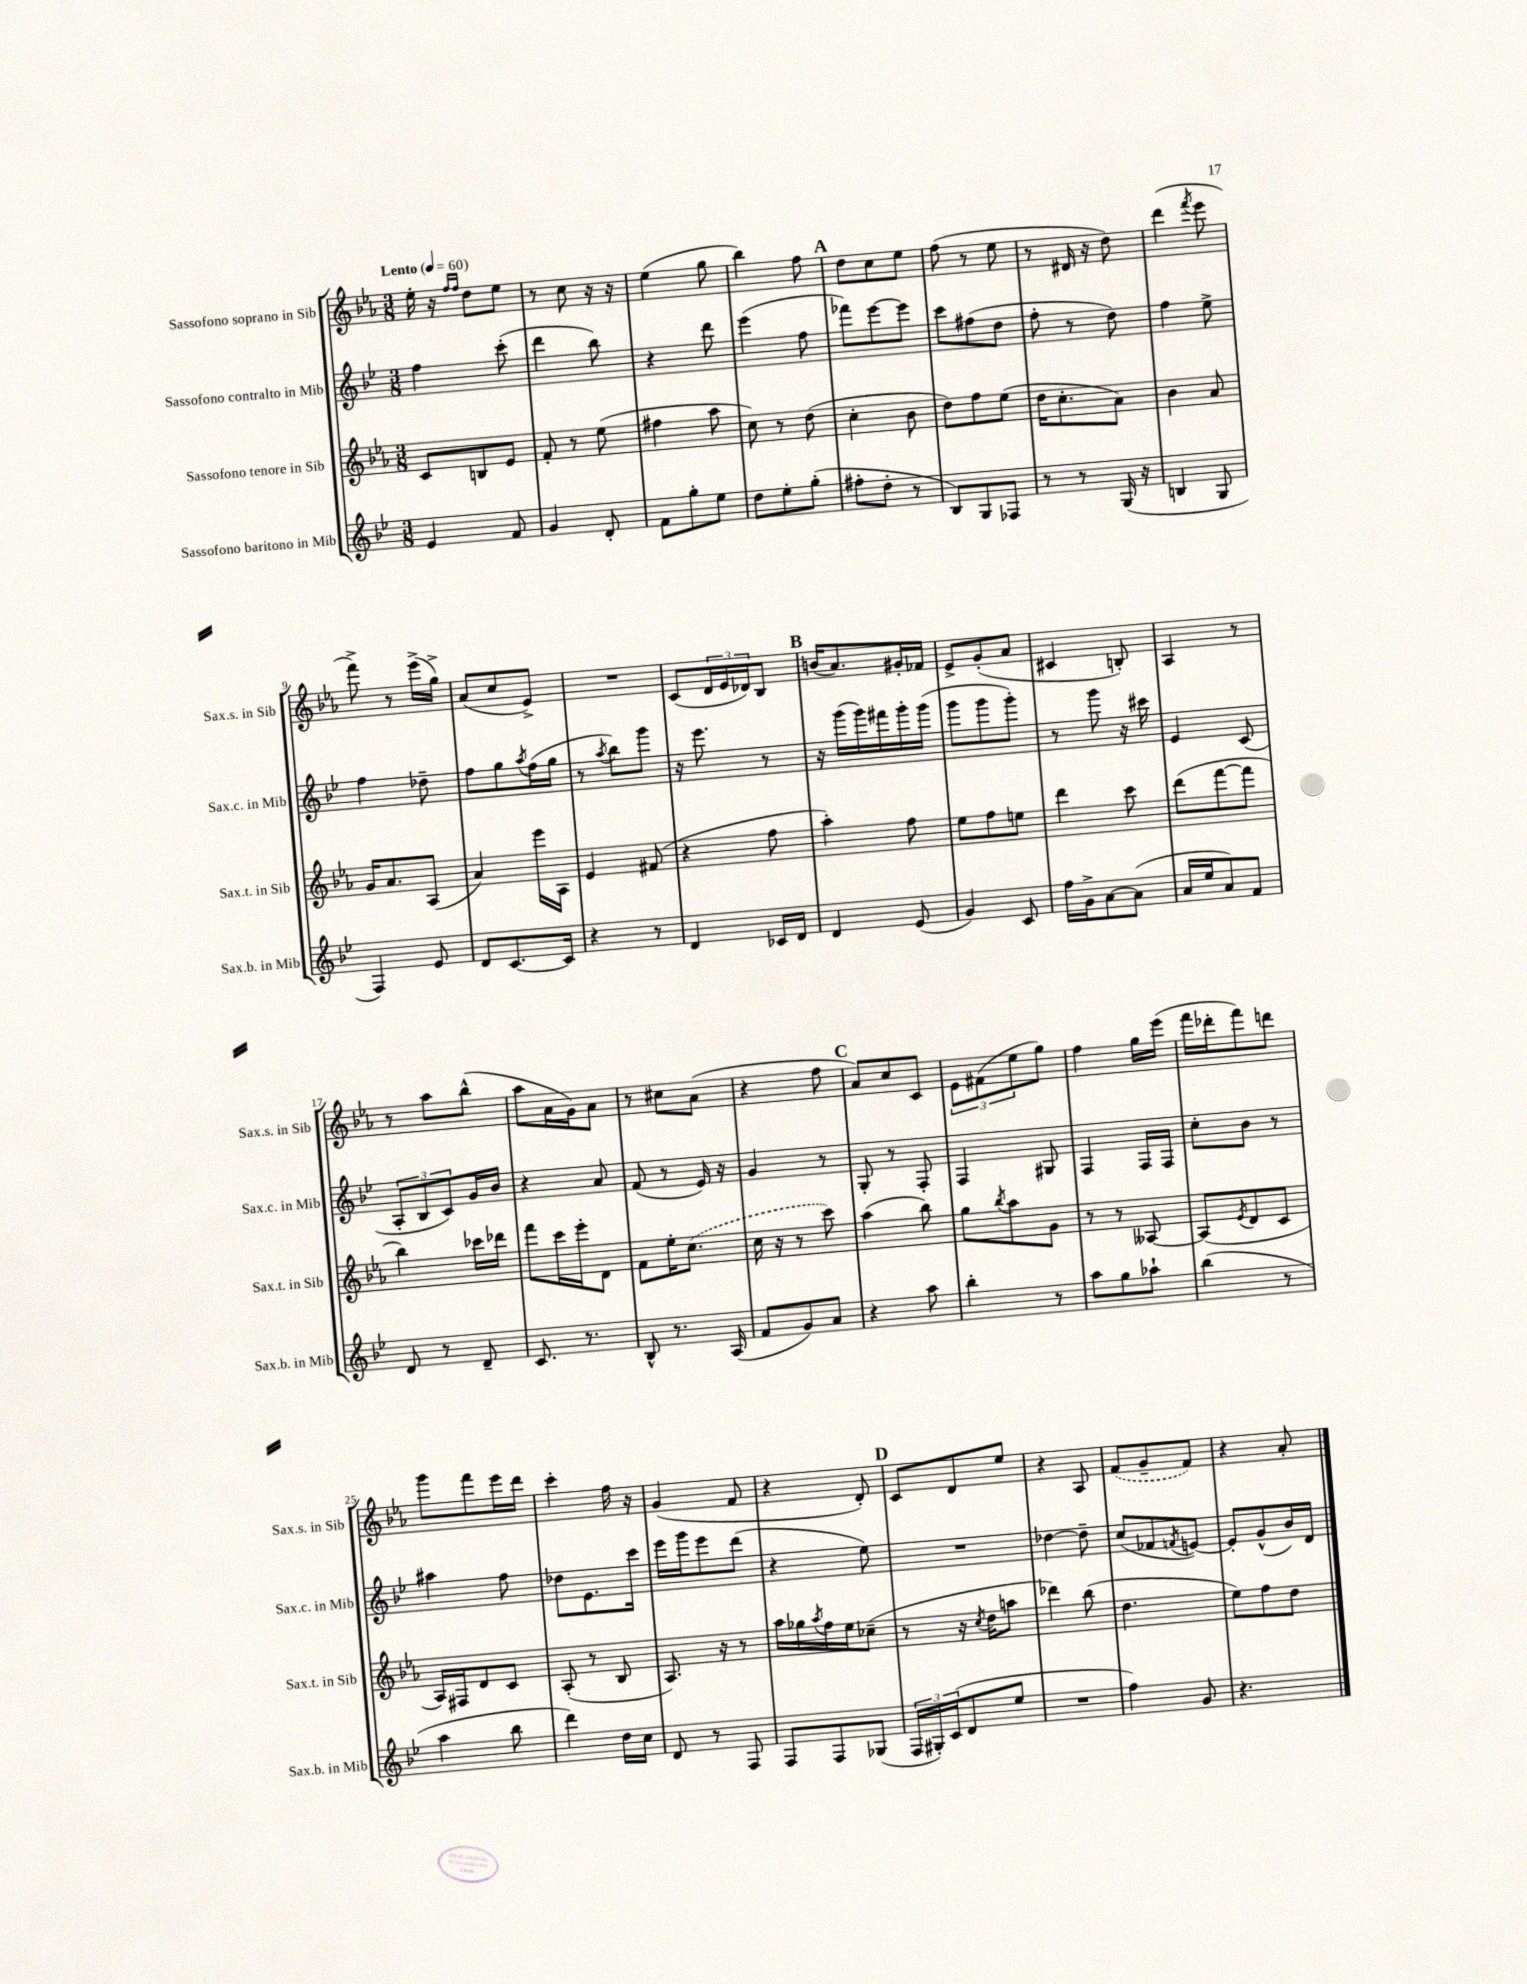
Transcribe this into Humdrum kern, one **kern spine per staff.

**kern	**kern	**kern	**kern
*staff4	*staff3	*staff2	*staff1
*clefG2	*clefG2	*clefG2	*clefG2
*k[b-e-]	*k[b-e-a-]	*k[b-e-]	*k[b-e-a-]
*M3/8	*M3/8	*M3/8	*M3/8
*MM60	*MM60	*MM60	*MM60
4e-/	8c/L	4ff\	16ee-'\
.	.	.	16r
.	.	.	16qqff/LL
.	.	.	16qqff/JJ
.	8B/	.	8dd\L
8f/	8e-/J	(8ccc'\	8ee-\J
=	=	=	=
4g/	8f'/	4ddd\	8r
.	8r	.	8cc\
8d'/	(8ee-\	8bb-\)	16r
.	.	.	16r
=	=	=	=
8f\L	4ff#\	4r	(4ee-\
8gg'\	.	.	.
8ee-\J	8aa-\	8ddd\	8gg\
=	=	=	=
8dd\L	8cc\)	(4eee-\	4bb-\)
8ee-'\	8r	.	.
(8gg'\J	(8dd\	8ff\	8ff\
=	=	=	=
8ff#'\L	4cc'\	8fff-\L)	8dd\L
8dd'\J	.	[8eee-\	8cc\
8r	8b-\	8eee-\]J	8ee-\J
=	=	=	=
8B-/L)	8dd\L)	8ccc\L	(8ff\
8G/	8ff\	(8ff#\	8r
8F-/J	(8ee-\J	8dd\J	8ee-\
=	=	=	=
8r	16dd\LK	8ff'\	8r
.	8.cc'\	.	.
8r	.	8r	16d#/
.	.	.	16r
(16G/	8a-\J)	8dd\)	8dd\)
16r	.	.	.
=	=	=	=
4B/	4b-\	4ff\	(4ddd\
.	.	.	8qfff/
8G/	8a-/	8ee-^\	8eee-\
=	=	=	=
4F/)	16g/LK	4ff\	8fff^\)
.	8.a-/	.	.
.	.	.	8r
8e-/	(8A-/J	8dd-~\	(16eee-^\LL
.	.	.	16gg^\JJ)
=	=	=	=
8d/L	4a-/)	8ff\L	(8a-/L
[8.c/	.	8gg\	8cc/
.	.	8qaa/	.
.	16eee-\LL	(16ff\L	8e-^/J)
16c/]Jk	16A-\JJ	16gg\JJ	.
=	=	=	=
4r	4e-/	8r	4.r
.	.	8qaa/	.
.	.	8bb-\L)	.
8r	(8f#/	8ggg\J	.
=	=	=	=
4d/	4r	16r	(8c/L
.	.	8.eee-\	.
.	.	.	24d/L
.	.	.	24e-/
.	.	.	24d-/J)
16c-/LL	8ff\	8r	8B-/J
16d/JJ	.	.	.
=	=	=	=
4d/	4aa-'\)	16r	(16b/LK
.	.	(16ggg\LL	8.a-/)
.	.	16ggg\)	.
.	.	16fff#\	.
(8e-/	8ff\	16ggg'\	16g#'/L
.	.	(16ggg\JJ	16f-/JJ
=	=	=	=
4g/)	8ee-\L	8ggg\L	8e-^/L
.	8ff\	8ggg\	(8g'/
8c/	8ee\J	8ggg'\J)	8a-/J
=	=	=	=
16ff\LL	4ddd\	8r	4c#/
16g^\J	.	.	.
[8a\	.	8ggg\	.
(8a\]J	8ccc\	16r	8B'/)
.	.	16ccc#\	.
=	=	=	=
16a/LL	(8ddd\L	4e-/	4A-/
16ee-/J	.	.	.
8a/)	[8fff\	.	.
8f/J	8fff\]J	(8c/	8r
=	=	=	=
8d/	4bb-\)	12A'/L	8r
.	.	12B-/	.
8r	.	.	8aa-\L
.	.	12c/)	.
8d~/	16ccc-\LL	16g/L	(8bb-^^\J
.	16ddd-\JJ	16b-/JJ	.
=	=	=	=
8.c/	8fff\L	4r	8aa-\L
.	16ccc\L	.	16a-\L
8.r	16eee-'\J	.	16g\J)
.	8d\J	8a/	8a-\J
=	=	=	=
8B-^^/	8f\L	(8f/	8r
8.r	16ee-'\K	8r	8cc#\L
.	(8.cc\J	.	.
.	.	16e-/)	(8a-\J
(16A/	.	16r	.
=	=	=	=
8f/L	16cc\	4g/	4r
.	16r	.	.
8g/)	8r	.	.
8a/J	8ccc\)	8r	8ff\
=	=	=	=
4r	(4aa-\	8G'/	8a-/L)
.	.	8r	8cc/
8aa\	8bb-\)	8F'/	8c/J
=	=	=	=
4bb-'\	8gg\L	4F/	12e-\L
.	.	.	(12f#\
.	8qbb-/	.	.
.	8aa-\	.	.
.	.	.	12ee-\
8r	8g\J	8G#/	8gg\J)
=	=	=	=
8aa\L	8r	4F/	4ff\
8gg\	8r	.	.
8aa-`\J	[8A--/	16F/LL	16gg\LL
.	.	16F/JJ	(16eee-\JJ
=	=	=	=
(4bb-\	(8A--/]L	8cc'\L	16fff\LL
.	.	.	16ddd-'\J
.	8qe-/	.	.
.	8d/	8b-\J	8fff\)
8r	8c/J	8r	8ddd\J
=	=	=	=
4aa\	16A-/LL)	4aa#\	8ggg\L
.	16F#/J	.	.
.	8d/	.	8fff\
8bb-\	8c/J	8ff\	16eee-\L
.	.	.	16ddd\JJ
=	=	=	=
4ddd\)	(8A-'/	8dd-\L	4ccc'\
.	8r	8.e-\	.
16dd\LL	8B-/	.	16ff\
16cc\JJ	.	16ccc\Jk	16r
=	=	=	=
8d/	8.A-/)	16eee-\LL	(4g/
.	.	16ggg\J	.
8r	.	8eee-\	.
.	16r	.	.
8F/	8r	(8ddd\J	8f/
=	=	=	=
8F/L	16aa-\LL	4r	4r
.	16gg-\	.	.
.	8qaa-/	.	.
8F/	16ff\	.	.
.	16ee-\J	.	.
(8G-/J	(8cc-~\J	8ee-\)	8d'/)
=	=	=	=
24F/LL	8r	4.r	8c/L
24G#'/)	.	.	.
(24c/J	.	.	.
8d/	16r	.	8d/
.	8qcc/	.	.
.	16dd\LK	.	.
8ee-/J	8aa\J	.	8ee-/J
=	=	=	=
4.r	4ddd-\)	[4dd-\	4r
.	(8bb-\	8dd-~\]	8A-/
=	=	=	=
4ff\)	4.dd\	(8cc/L	(8f/L
.	.	8f-/	8g~/
.	.	8qf/	.
8g/	.	[8e/J)	8f/J)
=	=	=	=
4.r	8ee-\L)	8e'/]L	4r
.	8ff\	(8g^^/	.
.	8dd\J	16b-/L)	8a-'/
.	.	16d/JJ	.
==	==	==	==
*-	*-	*-	*-
